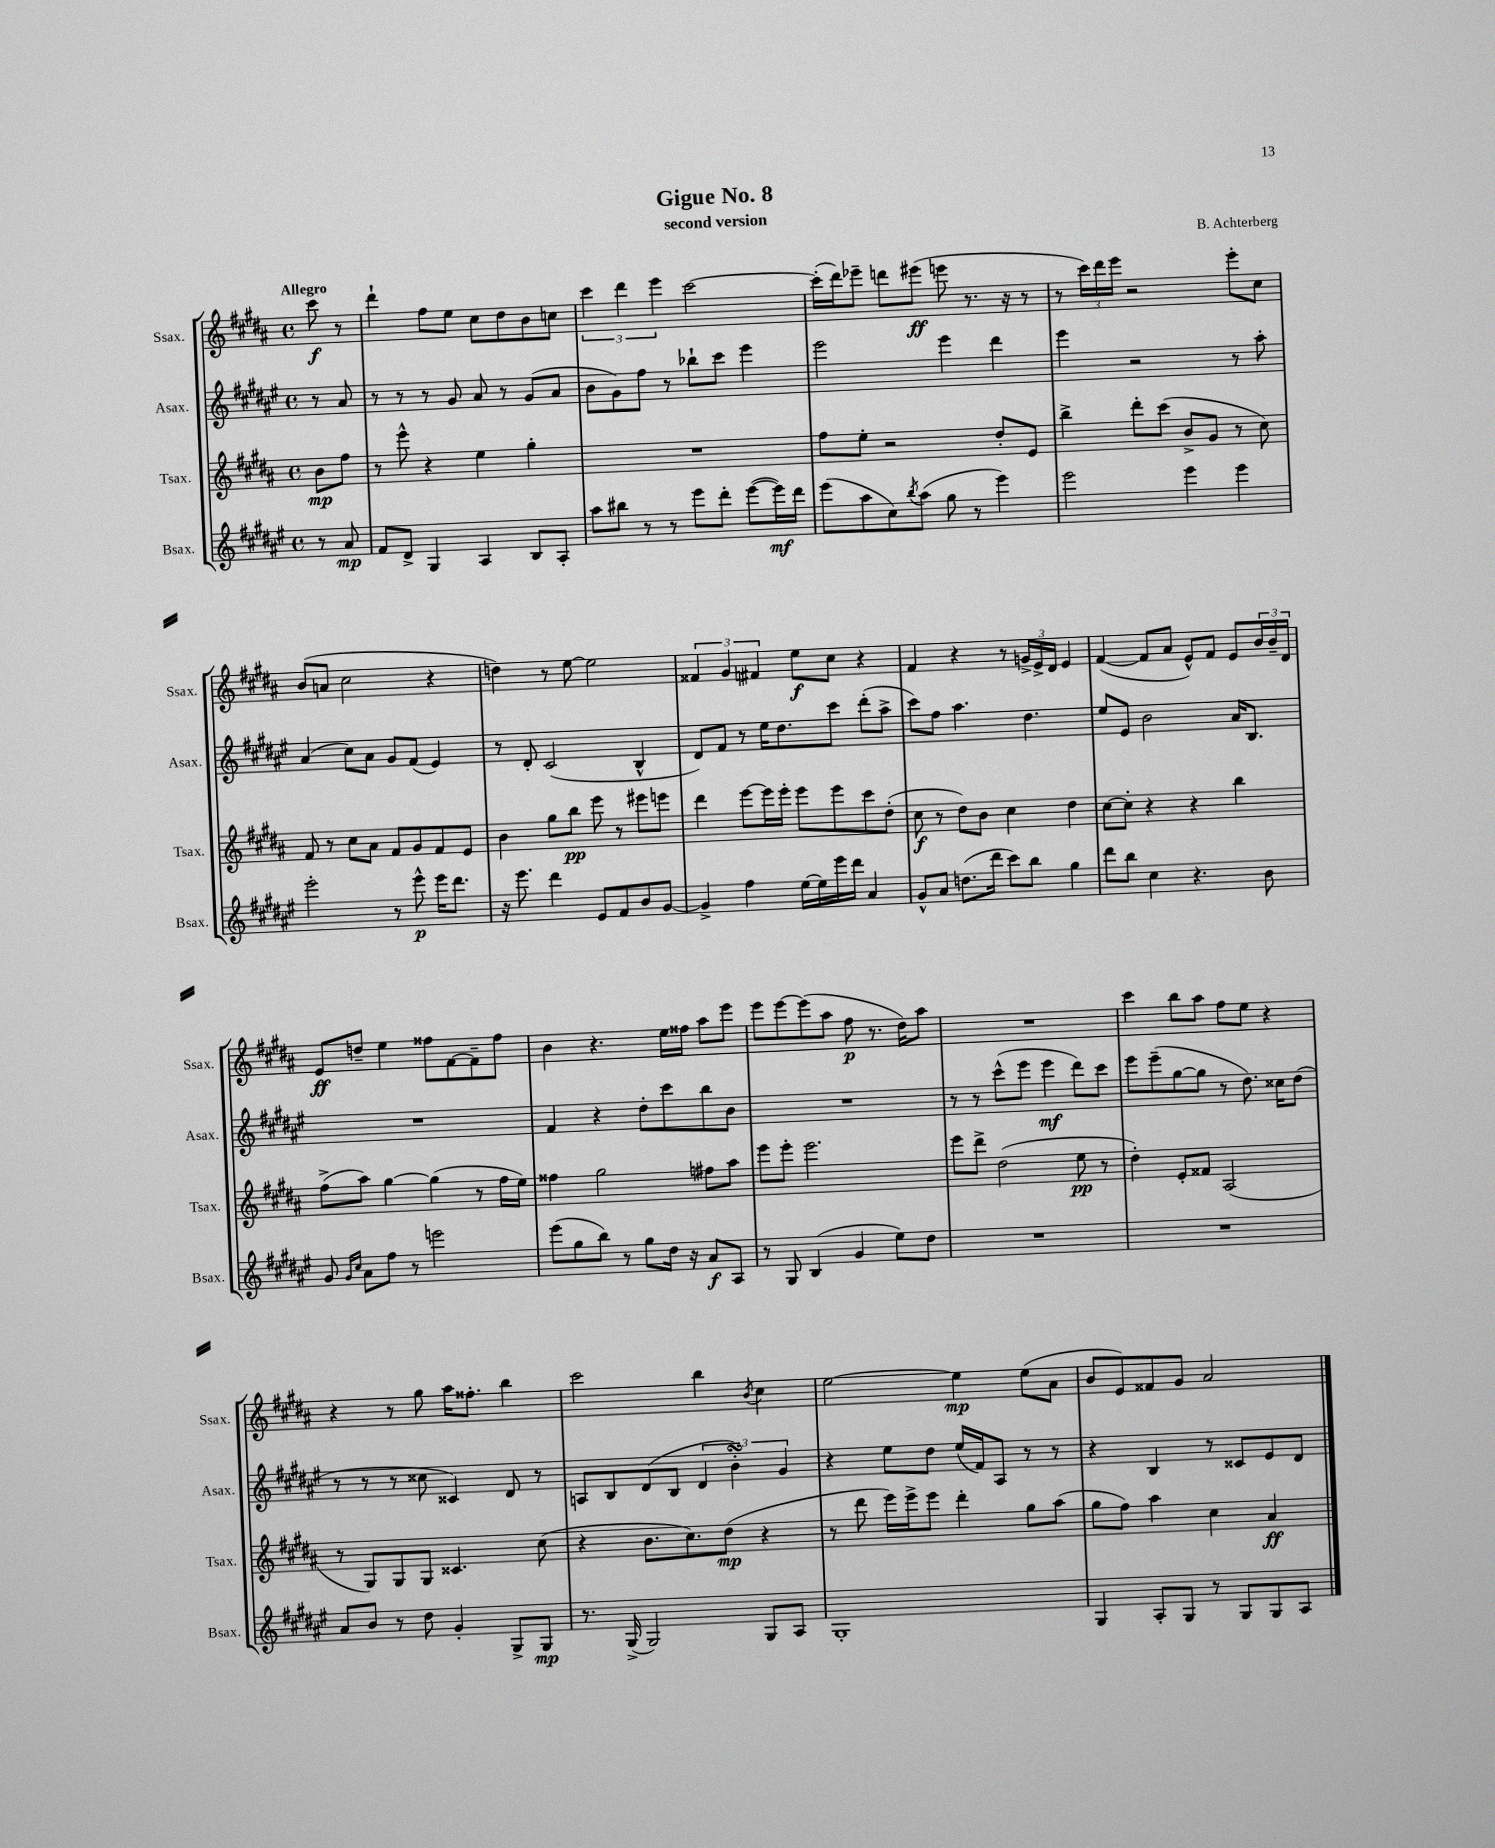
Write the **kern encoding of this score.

**kern	**kern	**kern	**kern
*staff4	*staff3	*staff2	*staff1
*clefG2	*clefG2	*clefG2	*clefG2
*k[f#c#g#d#a#e#]	*k[f#c#g#d#a#]	*k[f#c#g#d#a#e#]	*k[f#c#g#d#a#]
*M4/4	*M4/4	*M4/4	*M4/4
*met(c)	*met(c)	*met(c)	*met(c)
8r	8b	8r	8ccc#
8a#	8ff#	8a#	8r
=	=	=	=
8f#	8r	8r	4ddd#`
8d#^	8eee^^	8r	.
4G#	4r	8r	8ff#
.	.	8g#	8ee
4A#	4ee	8a#	8cc#
.	.	8r	8dd#
8B	4gg#'	(8g#	8b
8A#'	.	8a#	8cc
=	=	=	=
8aa#	1r	8b	6ccc#
8bb#	.	8g#)	.
.	.	.	6ddd#
8r	.	8ff#	.
.	.	.	6eee
8r	.	8r	.
8eee#	.	8bb-`	[2ccc#
8ddd#'	.	8ccc#	.
([8eee#	.	4eee#	.
16eee#])	.	.	.
16ddd#	.	.	.
=	=	=	=
(8eee#	8ff#	2eee#	(16ccc#']
.	.	.	16ddd#)
8aa#	8ee'	.	8eee-~
8cc#)	2r	.	8ddd
8qbb	.	.	.
(8aa#	.	.	(8eee#
8gg#	.	4eee#	8eee
8r	.	.	8.r
4eee#)	8dd#'	4ddd#	.
.	.	.	16r
.	8e	.	8r
=	=	=	=
2eee#	4bb^	4eee#	8r
.	.	.	24ccc#)
.	.	.	24ddd#
.	.	.	24eee
.	8ddd#'	2r	2r
.	(8ccc#	.	.
4eee#	8b^	.	.
.	8g#	.	.
4eee#	8r	8r	8eee'
.	8cc#)	8aa#'	8cc#
=	=	=	=
2eee#'	8f#	(4a#	(8b
.	8r	.	8a
.	8cc#	8cc#)	2cc#
.	8a#	8a#	.
8r	8f#	8g#	.
8eee#^^	8g#	(8f#	.
16eee#	8f#	4e#)	4r
8.ddd#	.	.	.
.	8e	.	.
=	=	=	=
16r	4b	8r	4dd)
8.eee#	.	.	.
.	.	8d#'	.
4ddd#	8gg#	(2c#	8r
.	8bb	.	[8ee
8e#	8eee	.	2ee]
8f#	8r	.	.
8b	8eee#	4B^^	.
[8g#	8eee	.	.
=	=	=	=
4g#^]	4ddd#	8d#)	6f##
.	.	8f#	.
.	.	.	6g#
4ff#	[8eee	8r	.
.	.	.	6f#
.	16eee]	16ee#	.
.	16eee'	8.dd#	.
[16ee#	8eee	.	8ee
16ee#]	.	.	.
16eee#	8eee	8ccc#	8cc#
16ddd#	.	.	.
4a#	8ccc#	(8ddd#'	4r
.	(8dd#'	8aa#^	.
=	=	=	=
8g#^^	8cc#	8ccc#)	4f#
8a#	8r	8ff#	.
(8.dd	8dd#)	4.aa#	4r
.	8b	.	.
16ddd#	.	.	.
8ccc#)	4cc#	.	8r
8bb	.	4.dd#	24g^
.	.	.	24e^
.	.	.	24d#
4gg#	4dd#	.	4e
=	=	=	=
8ddd#	[8cc#	8ee#	([4f#
8bb	8cc#']	8e#	.
4cc#	4r	2b	8f#]
.	.	.	8a#
4.r	4r	.	8e^^)
.	.	.	8f#
.	4bb	16a#	8e
.	.	8.B	.
8b	.	.	24b
.	.	.	24b~
.	.	.	24d#
=	=	=	=
8g#	(8ff#^	1r	8e
16qqg#	.	.	.
16qqcc#	.	.	.
8a#	8aa#)	.	8dd~
8ff#	[4gg#	.	4ee
8r	.	.	.
2eee	(4gg#]	.	8ff##
.	.	.	[8f#
.	8r	.	8f#~]
.	16ff#	.	8ff##
.	16ee)	.	.
=	=	=	=
(8eee#	4ff##	4f#	4b
8gg#	.	.	.
8bb)	2gg#	4r	4.r
8r	.	.	.
8gg#	.	8dd#'	.
16dd#	.	8ccc#	16ee
16r	.	.	16ff##
8a#	8ff#	8bb	8aa#
8A#	8aa#	8b	8eee
=	=	=	=
8r	8eee	1r	8eee
8G#	8eee'	.	[8eee
(4B	2.eee	.	(8eee]
.	.	.	8aa#
4g#	.	.	8ff#
.	.	.	8.r
8ee#)	.	.	.
.	.	.	16dd#)
8dd#	.	.	8aa#
=	=	=	=
1r	8eee	8r	1r
.	8ddd#^	8r	.
.	(2dd#	(8ccc#^^	.
.	.	8eee#	.
.	.	4eee#	.
.	8ee	8ddd#)	.
.	8r	8ccc#	.
=	=	=	=
1r	4dd#')	8eee#	4ccc#
.	.	(8eee#~	.
.	8e'	[8gg#	8bb
.	8f##	8gg#]	8aa#
.	(2A#	8r	8ff#
.	.	8.dd#)	8ee
.	.	.	4r
.	.	16cc##	.
.	.	(8dd#	.
=	=	=	=
8a#	8r	8r	4r
8b	8G#)	8r	.
8r	8G#	8r	8r
8dd#	8G#	8cc##	8gg#
4g#'	4.c##	4c##)	16aa#
.	.	.	8.ff##'
8G#^	.	8d#	4bb
8G#	(8cc#	8r	.
=	=	=	=
8.r	4r	8A	2ccc#
.	.	8B	.
(16G#^	.	.	.
2G#)	8.b	(8d#	.
.	.	8B	.
.	8.cc#)	.	.
.	.	6d#	4bb
.	(8dd#	.	.
.	.	6b')	.
.	.	.	8qb
8G#	4r	.	4cc#
.	.	6g#	.
8A#	.	.	.
=	=	=	=
1G#'	8r	4r	[2ee
.	8ddd#	.	.
.	16eee)	8ee#	.
.	16eee^	.	.
.	8eee	8dd#	.
.	4ddd#'	(16ee#	4ee]
.	.	16f#)	.
.	.	8A#	.
.	8gg#	8r	(8ee
.	(8aa#	8r	8a#
=	=	=	=
4G#	8gg#	4r	8b
.	8ff#)	.	8e)
8A#'	4aa#	4B	8f##
8G#	.	.	8g#
8r	4cc#	8r	2a#
8G#	.	8c##	.
8G#	4a#	8e#	.
8A#	.	8d#	.
==	==	==	==
*-	*-	*-	*-
